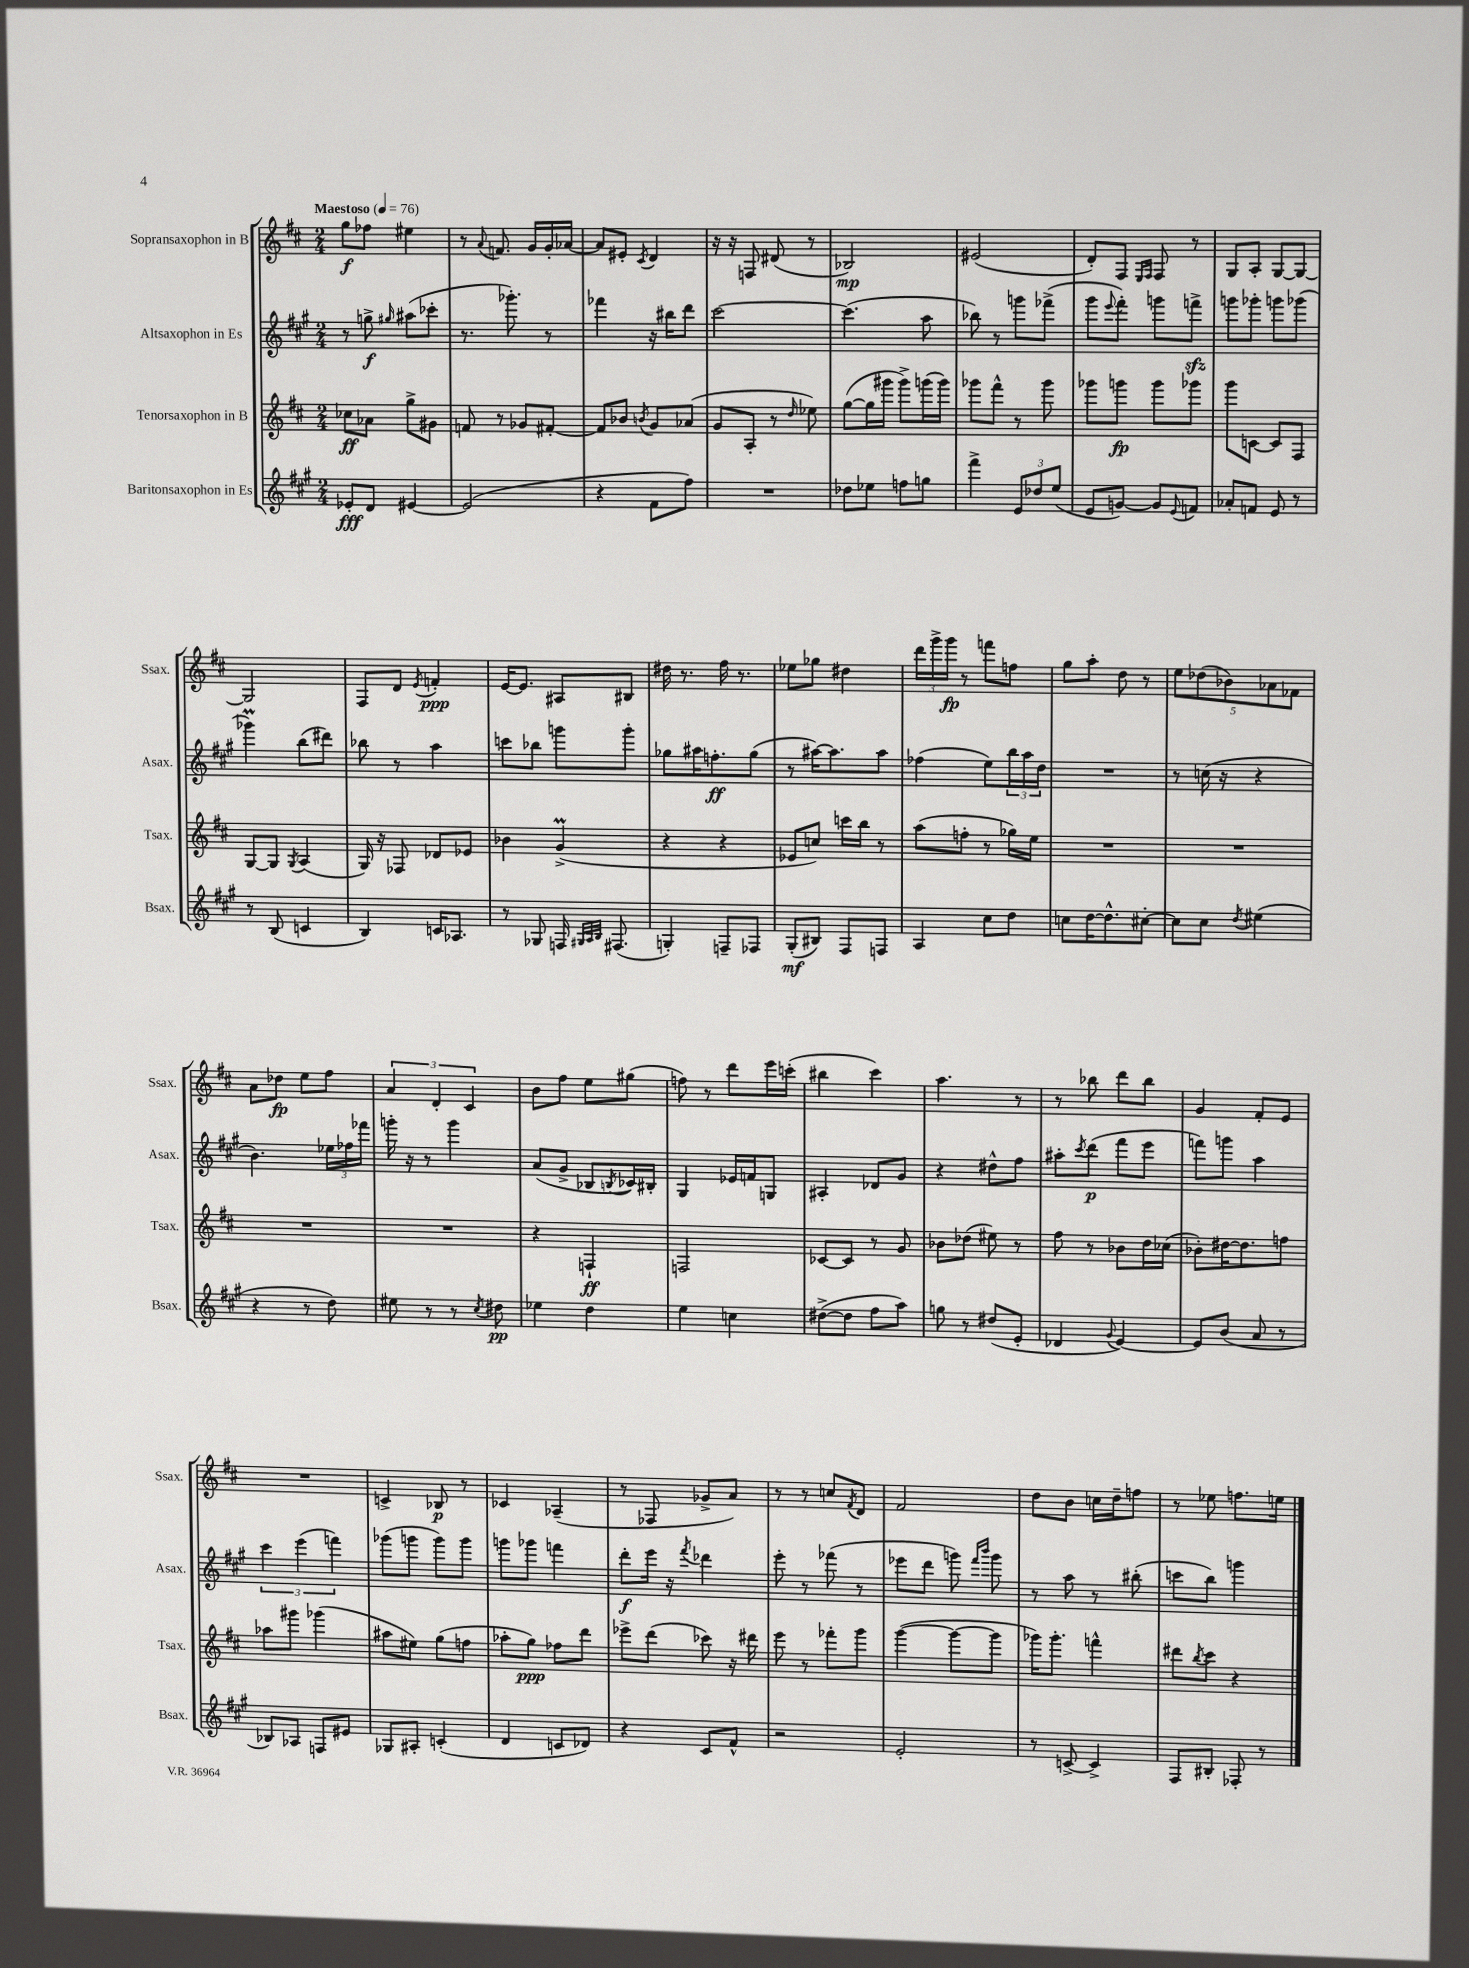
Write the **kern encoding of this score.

**kern	**kern	**kern	**kern
*staff4	*staff3	*staff2	*staff1
*clefG2	*clefG2	*clefG2	*clefG2
*k[f#c#g#]	*k[f#c#]	*k[f#c#g#]	*k[f#c#]
*M2/4	*M2/4	*M2/4	*M2/4
*MM76	*MM76	*MM76	*MM76
8e-'	8cc-	8r	8gg
8d	8a-	8gg^	8ff-
.	.	16qqgg#	.
[4e#	8gg^	(8aa#	4ee#
.	8g#	8ccc-'	.
=	=	=	=
(2e#]	8f	8.r	8r
.	.	.	8qqa
.	8r	.	8.f
.	.	8.ggg-')	.
.	8g-	.	.
.	.	.	16g
.	[8f#'	8r	16g'
.	.	.	[16a-
=	=	=	=
4r	8f#]	4fff-	8a-]
.	8b-	.	8e#'
.	8qb	.	8qc#
8f#	8g	16r	4d
.	.	16bb#	.
8ff#)	(8a-	8ddd	.
=	=	=	=
2r	8g	[2ccc#	16r
.	.	.	16r
.	8A'	.	8F
.	8r	.	(8d#
.	16qqdd	.	.
.	8ee-)	.	8r
=	=	=	=
8dd-	([8gg	(4.ccc#]	2B-)
8ee-	16gg]	.	.
.	16ggg#	.	.
8ff	8ggg#^)	.	.
8gg	(16ggg	8aa	.
.	16ggg)	.	.
=	=	=	=
4fff#^	8ggg-	8bb-)	(2e#
.	8fff#^^	8r	.
12e	8r	8ggg	.
12dd-	.	.	.
.	8ggg-	(8fff-^	.
(12ee	.	.	.
=	=	=	=
8e	8ggg-	8ggg#	8d')
.	.	8qqeee	.
[8g)	8ggg	8fff#')	8F#
.	.	.	16qqE
.	.	.	16qqF#
8g]	8ggg	8ggg	8F#
8qqe	.	.	.
8f	8ggg-	8fff^	8r
=	=	=	=
8a-'	8ggg	8ggg	8G
8f	[8c	8ggg-'	8A'
8e	8c]	8ggg	[8G
8r	8F#	(8ggg-	8G_
=	=	=	=
8r	[8G	4ggg-)	2G]
(8B	8G]	.	.
.	8qG	.	.
4c	(4A	(8bb	.
.	.	8ddd#)	.
=	=	=	=
4B)	16G)	8bb-	8F#
.	16r	.	.
.	8F-	8r	8d
.	.	.	8qe
16c	8d-	4aa	4f'
8.A-	.	.	.
.	8e-	.	.
=	=	=	=
8r	4b-	8ccc	[16e
.	.	.	8.e]
8G-	.	8bb-	.
16F	(4g^	8ggg	8A#
32qqG#	.	.	.
32qqA	.	.	.
32qqB	.	.	.
(8.F#	.	.	.
.	.	8ggg'	8B#
=	=	=	=
4G')	4r	8gg-	16dd#
.	.	.	8.r
.	.	16aa#	.
.	.	8.ff'	.
8F~	4r	.	16ff#
.	.	.	8.r
8F-	.	(8gg-	.
=	=	=	=
(8G#'	8e-	8r	8ee-
8B#)	8cc)	[16aa#)	8gg-
.	.	8.aa#]	.
8F#	16ccc	.	4dd#
.	16bb	.	.
8F	8r	8aa#	.
=	=	=	=
4A	(8aa	(4ff-	24ddd
.	.	.	24ggg^
.	.	.	24ggg
.	8ff'	.	8r
8cc#	8r	8ee)	8fff
8dd	16gg-)	24bb	8ff
.	.	24aa	.
.	16ee	.	.
.	.	24dd	.
=	=	=	=
8cc	2r	2r	8gg
[16dd	.	.	8aa'
8.dd^^]	.	.	.
.	.	.	8dd
[8cc#'	.	.	8r
=	=	=	=
8cc#]	2r	8r	10ee
.	.	.	(10dd-
8cc#	.	(16cc	.
.	.	16r	.
.	.	.	10b-)
8qdd	.	.	.
(4ee#	.	4r	.
.	.	.	10a-
.	.	.	10f-
=	=	=	=
4r	2r	4.b)	8a
.	.	.	8dd-
8r	.	.	8ee
8dd)	.	24ee-	8ff#
.	.	24ff-	.
.	.	24fff-	.
=	=	=	=
8ee#	2r	16ggg'	6a
.	.	16r	.
8r	.	8r	.
.	.	.	6d'
8r	.	4ggg	.
.	.	.	6c#
8qcc#	.	.	.
8dd#	.	.	.
=	=	=	=
4ee-	4r	(8a	8b
.	.	8g#^	8ff#
4dd	4F`	8B-	8ee
.	.	8qB	.
.	.	16c-)	(8gg#
.	.	16B#'	.
=	=	=	=
4ee	2F	4G#	8ff)
.	.	.	8r
4cc	.	16e-	8ddd
.	.	16f	.
.	.	8G	16eee
.	.	.	(16ccc'
=	=	=	=
([8dd#^	[8c-	4A#'	4bb#
8dd#]	8c-]	.	.
8ff#	8r	8d-	4ccc#)
8aa)	8g	8g#	.
=	=	=	=
8gg	8b-	4r	4.aa
8r	(8dd-	.	.
(8dd#	8ee#)	8dd#^^	.
8e'	8r	8ff#	8r
=	=	=	=
4d-	8ff#	8aa#'	8r
.	.	8qccc#	.
.	8r	(8ddd	8bb-
8qqg#	.	.	.
[4e)	8b-	8fff#	8ddd
.	16dd	8eee	8bb-
.	(16cc-	.	.
=	=	=	=
8e]	8b-')	8fff)	4g
(8b	[16dd#	8ggg	.
.	8.dd#]	.	.
8a	.	4aa	8f#'
8r	8ff	.	8e
=	=	=	=
8B-)	8aa-	6ccc#	2r
8A-	8ggg#	.	.
.	.	(6eee	.
8F	(4ggg-	.	.
.	.	6fff)	.
8e#	.	.	.
=	=	=	=
8G-	8aa#	(8ggg-	4c^
8A#'	8ee#)	8ggg	.
(4c'	(8gg	8ggg)	8B-
.	8ff	8ggg	8r
=	=	=	=
4d	8aa-'	8ggg	4c-
.	8gg)	8ggg-	.
8c	8ff-	4fff	(4A-~
8d-)	8ddd	.	.
=	=	=	=
4r	8eee-^	8ddd'	8r
.	(8ddd	16eee	8F-
.	.	16r	.
.	.	8qfff#	.
8c#	8ccc-)	4ddd-	8g-^
8f#^^	16r	.	8a)
.	16ddd#	.	.
=	=	=	=
2r	8eee	8eee'	8r
.	8r	8r	8r
.	8fff-'	(8fff-	8cc
.	.	.	8qf#
.	8ggg	8r	8d
=	=	=	=
2e'	([4ggg	8eee-	2f#
.	.	8ddd	.
.	8ggg_	8ggg)	.
.	.	16qqfff#	.
.	.	16qqbbb	.
.	8ggg]	8ggg	.
=	=	=	=
8r	16ggg-)	8r	8dd
.	8.ggg-'	.	.
[8c^	.	8aa	8b
4c^]	4fff^^	8r	16cc
.	.	.	16dd~
.	.	(8bb#'	8ff
=	=	=	=
8F#	8ddd#	8ccc	8r
.	8qbb	.	.
8B#'	8ccc#	8bb)	8ee-
8F-'	4r	4ggg	8.ff
8r	.	.	.
.	.	.	16ee
==	==	==	==
*-	*-	*-	*-
